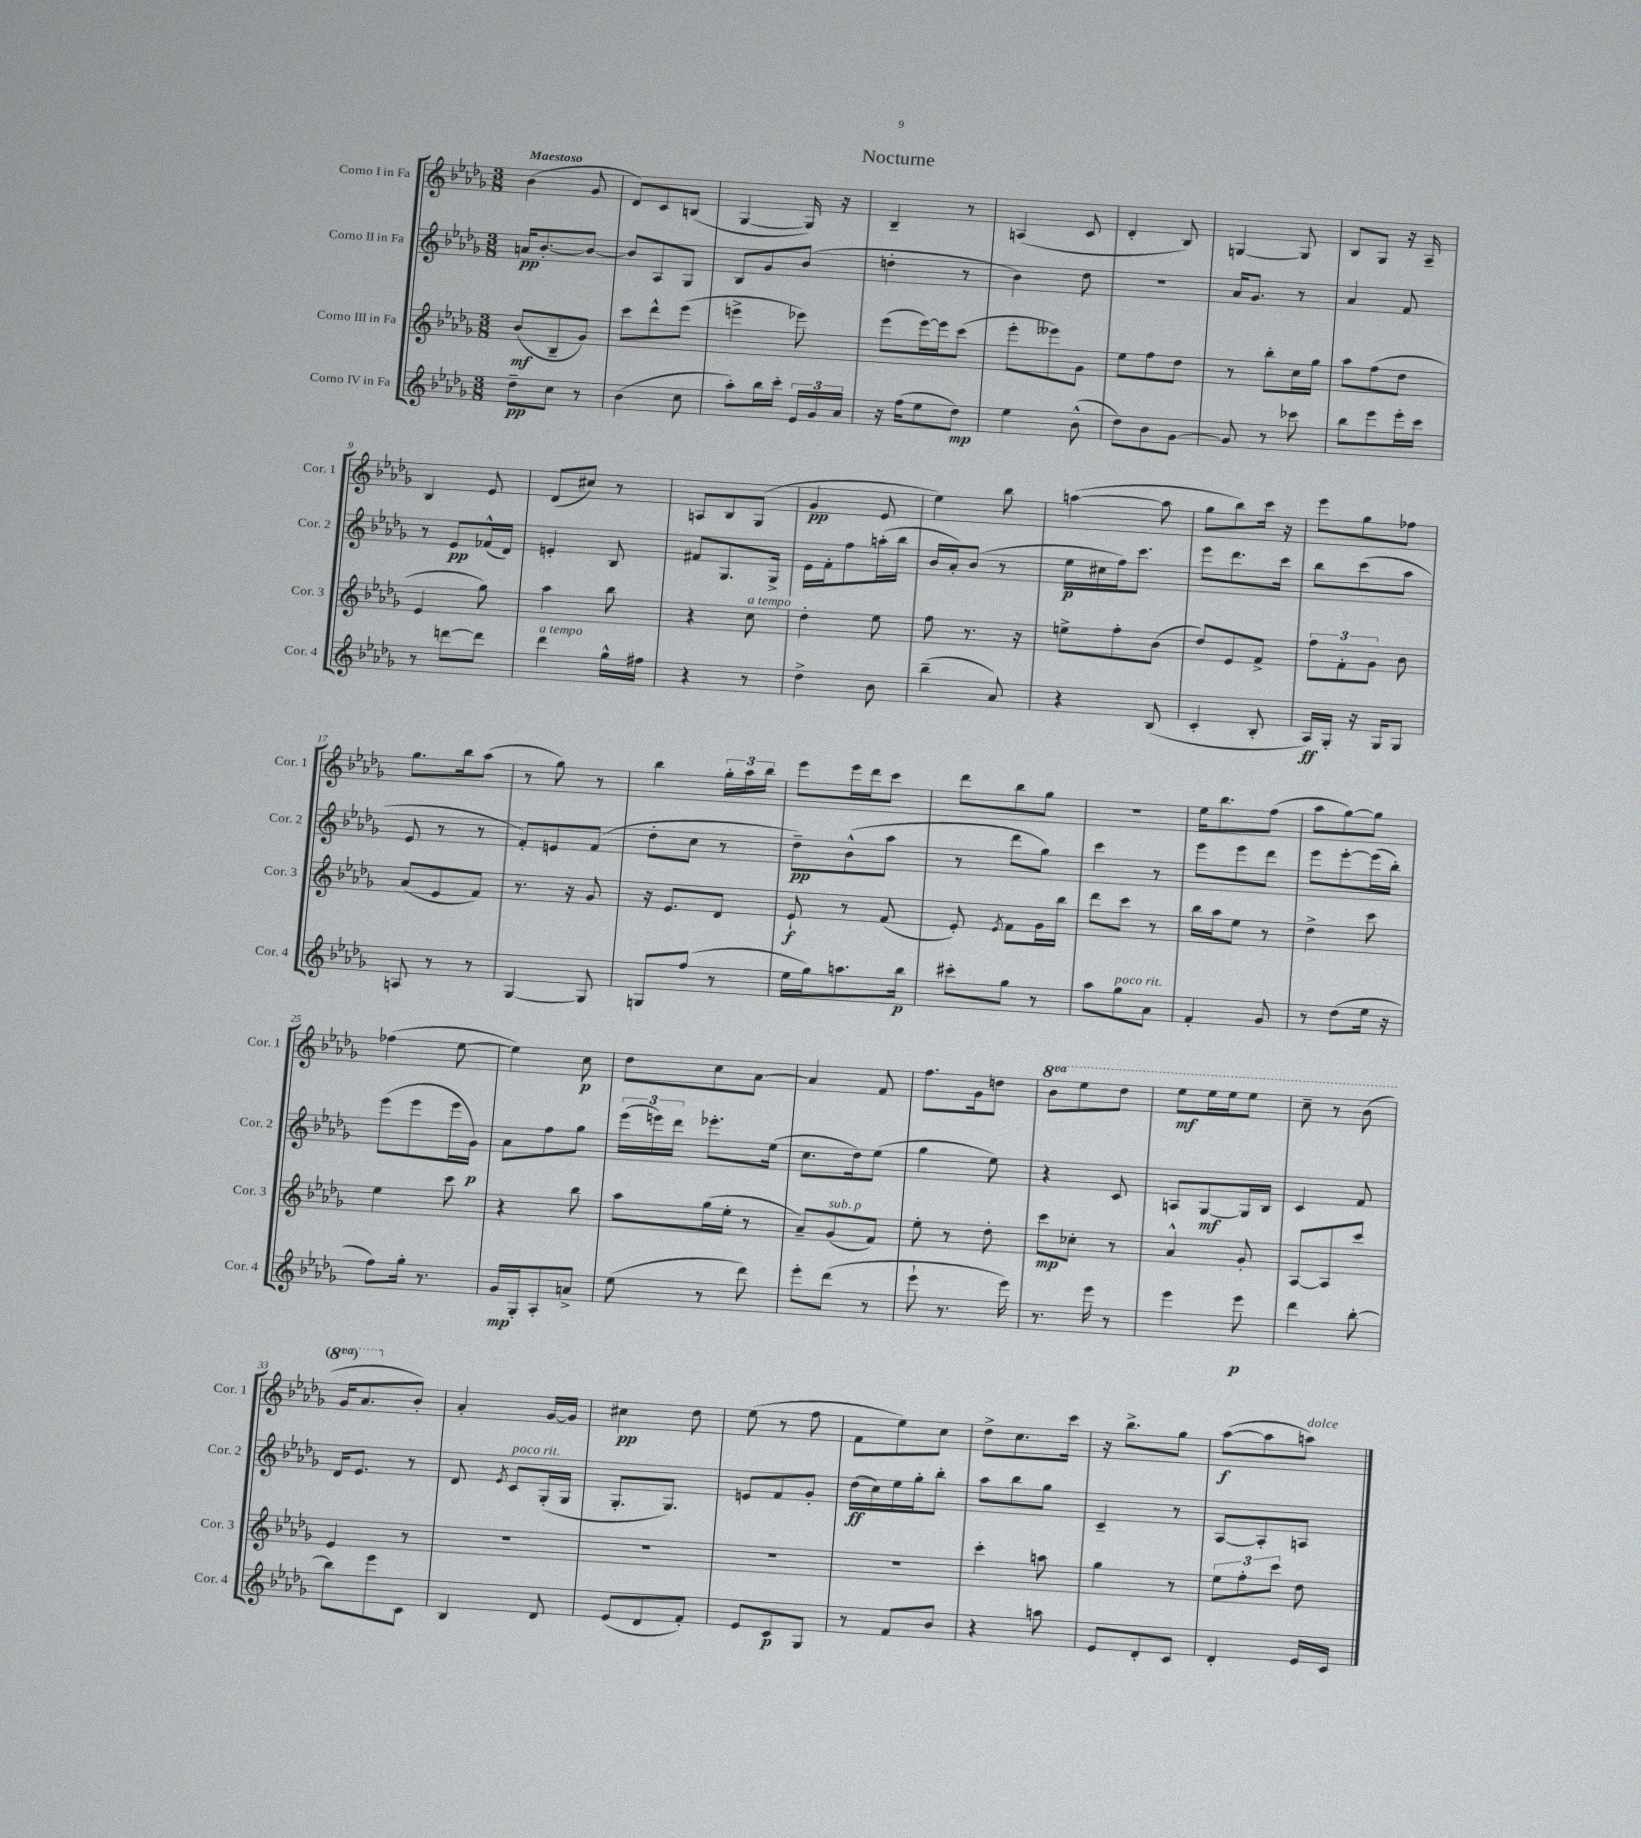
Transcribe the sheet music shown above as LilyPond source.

\header { title = "Nocturne" }
<<
\new StaffGroup <<
\new Staff = "s0" \with { instrumentName = "Corno I in Fa" shortInstrumentName = "Cor. 1" } {
    \clef treble \key des \major \numericTimeSignature \time 3/8 \set Staff.ottavationMarkups = #ottavation-simple-ordinals \tempo "Maestoso"
    \autoBeamOff bes'4( ges'8 |
    des'8[) c'8 b8]( |
    ges4~ ges16) r16 |
    bes4-- r8 |
    a4( c'8 |
    des'4-. bes8) |
    g4~ g8 |
    bes8[ ges8] r16 aes16-- |
    bes4 ees'8 |
    des'8[( cis''8]) r8 |
    a8[ bes8 ges8]( |
    ges'4\pp ees'8 |
    ees''4) bes''8 |
    a''4~( a''8 |
    ges''8[ bes''8) c'''16] r16 |
    ees'''8[ ges''8 fes''8] |
    ges''8.[ bes''16 aes''8]( |
    r8 ges''8) r8 |
    bes''4 \tuplet 3/2 { ges''16[-. aes''16 bes''16] } |
    ees'''8[ ees'''16 des'''16 c'''8] |
    des'''8[ bes''8 ges''8] |
    R4. |
    ees''16[ bes''8. f''8]( |
    aes''8[ ges''8~) ges''8] |
    fes''4( ees''8~ |
    ees''4) c''8\p |
    des''8[ c''8 aes'8]~ |
    aes'4 f'8 |
    f''8.[ ges'16 d''8] |
    \ottava #1 bes''8[ ees'''8 des'''8] |
    ees'''8[\mf ees'''16 ees'''16 ees'''8] |
    c'''8-- r8 bes''8( |
    ges''16[ aes''8. \ottava #0 bes'8]-.) |
    aes'4-. ges'16[~ ges'16] |
    cis''4\pp des''8 |
    ees''8( r8 f''8 |
    f'8[ ees''8) c''8] |
    des''8[-> c''8. c'''16] |
    r16 bes''8.[-> ges''8] |
    aes''8[~\f( aes''8 a''8]^\markup { \italic "dolce" }) \bar "|." |
}
\new Staff = "s1" \with { instrumentName = "Corno II in Fa" shortInstrumentName = "Cor. 2" } {
    \clef treble \key des \major \numericTimeSignature \time 3/8
    \autoBeamOff a'16[\pp bes'8.~-. bes'8]~ |
    bes'8[ aes8 ges8] |
    bes8[ ges'8 bes'8]( |
    d''4-. r8 |
    bes'4) des''8 |
    R4. |
    aes'16[ ges'8.] r8 |
    aes'4 f'8 |
    r8 ees'8[\pp fes'16-^( des'16]) |
    e'4-. bes8 |
    fis'8[ ges8. ges16]-> |
    ees'16[ f'16-. f''8 a''16-.( bes''16] |
    bes'16[ aes'16-.) bes'8]( r8 |
    ees''16[\p cis''16 f''16) c'''8.] |
    ees'''8[ des'''8. c'''16] |
    bes''8[ c'''8( aes''8] |
    ees'8 r8 r8 |
    f'8[-.) e'8 f'8]( |
    des''8[-. c''8] r8 |
    des''8[--\pp) bes'8-^( aes''8] |
    r8 des'''8[ ges''8]) |
    c'''4 r8 |
    ees'''8[ ees'''8 des'''8] |
    ees'''8[ ees'''8~-. ees'''16( bes''16]-.) |
    ees'''8[( ees'''8 ees'''16 ges'16]\p) |
    aes'8[ f''8 ges''8] |
    \tuplet 3/2 { ees'''16[( e'''16) des'''16] } ees'''8.[-. ees''16]( |
    c''8.[ des''16) ees''8]( |
    ges''4 ees''8) |
    r4 c'8 |
    a8[ ges8~\mf ges16 bes16] |
    c'4 f'8 |
    des'16[ ees'8.] r8 |
    des'8 \acciaccatura { ees'8 } c'8[^\markup { \italic "poco rit." } ges16-.( ges16] |
    ges8.[-. ges8.]) |
    e'8[ f'8 ges'8]-. |
    des''16[\ff( c''16) ees''16 ges''16-. bes''8]-. |
    aes''8[ bes''8 ges''8] |
    c'4-- r8 |
    aes8[~ aes8-. a8] \bar "|." |
}
\new Staff = "s2" \with { instrumentName = "Corno III in Fa" shortInstrumentName = "Cor. 3" } {
    \clef treble \key des \major \numericTimeSignature \time 3/8
    \autoBeamOff bes'8[\mf( bes8-- ges'8]) |
    c'''8[ des'''8-^ ees'''8]( |
    e'''4-> ees'''8) |
    ees'''8[( ees'''16~) ees'''16 c'''8]( |
    ees'''8[-. eeses'''8) ges'8] |
    ees''8[ f''8 des''8] |
    r8 bes''8[-. c''16 ges''16] |
    aes''8[ f''8( des''8] |
    ees'4 ges''8) |
    aes''4 bes''8 |
    r4 c''8^\markup { \italic "a tempo" } |
    des''4-. ees''8 |
    f''8 r8. r16 |
    e''8[-> f''8-. bes'8]( |
    des''8[) ees'8 f'8]-> |
    \tuplet 3/2 { f''8[ f'8-. ges'8] } bes'8 |
    aes'8[( ees'8 f'8]) |
    r8. r16 ges'8 |
    r16 ees'8.[ des'8] |
    ees'8-!\f r8 f'8( |
    ees'8-.) \acciaccatura { ees'8 } f'8[ ges'16 bes''16] |
    des'''8[ c'''8] r8 |
    bes''16[ aes''16 ees''8] r8 |
    des''4-> c'''8 |
    ees''4 c'''8 |
    r4 bes''8 |
    aes''8[ ges''16( ees''16]-. r8 |
    aes'8[--) ges'8^\markup { \italic "sub. p" }( f'8]) |
    ees''8-. r8 des''8-. |
    c'''8[\mp ces''8]-. r8 |
    aes'4-^ ges'8-. |
    aes8[~ aes8 c'''8] |
    ees'4 r8 |
    R4. |
    R4. |
    R4. |
    R4. |
    c'''4-. a''8 |
    ges''4 r8 |
    \tuplet 3/2 { ees''8[ f''8-. c'''8] } des''8 \bar "|." |
}
\new Staff = "s3" \with { instrumentName = "Corno IV in Fa" shortInstrumentName = "Cor. 4" } {
    \clef treble \key des \major \numericTimeSignature \time 3/8
    \autoBeamOff des''8[--\pp c''8] r8 |
    bes'4( c''8 |
    aes''8[-.) bes''16 c'''16]-. \tuplet 3/2 { ees'16[ ges'16 aes'16] } |
    r16 f''16[( ees''8 des''8]\mp) |
    ees''4 bes'8-^( |
    des''8[) bes'8 ges'8]~ |
    ges'8 r8 ces'''8 |
    bes''8[ ees'''8 ees'''16-. c'''16] |
    r8 d'''8[~ d'''8] |
    des'''4^\markup { \italic "a tempo" } ges''16[-^ fis''16] |
    r4 r8 |
    des''4-> bes'8 |
    bes''4--( aes'8) |
    r4 bes8( |
    c'4-. bes8-. |
    aes16[\ff) ges16]-. r16 ges16[ ges8] |
    a8 r8 r8 |
    ges4~ ges8 |
    g8[ f''8]( r8 |
    ees''16[ ges''16) a''8. bes''16]\p |
    cis'''8[-. ges''8] r8 |
    aes''8[ ges''8^\markup { \italic "poco rit." } aes'8] |
    f'4-. ges'8 |
    r8 des''8[( ees''16] r16 |
    f''8[) ges''16]-. r8. |
    ges'16[\mp ges16-. aes8-. a'8]-> |
    ees''8( r8 des'''8) |
    ees'''8[-. des'''8]( r8 |
    ees'''8-! r8. ees'''16) |
    r8. ees'''16 r8 |
    ees'''4 ees'''8\p |
    des'''4 bes''8~-. |
    bes''8[ ees'''8 c'8] |
    bes4 des'8 |
    ees'8[( des'8 f'8]-.) |
    ees'8[ c'8\p ges8] |
    r8 f'8[ bes'8] |
    r4 a''8 |
    ees'8[ des'8-. c'8] |
    des'4-. ees'16[ c'16] \bar "|." |
}
>>
>>
